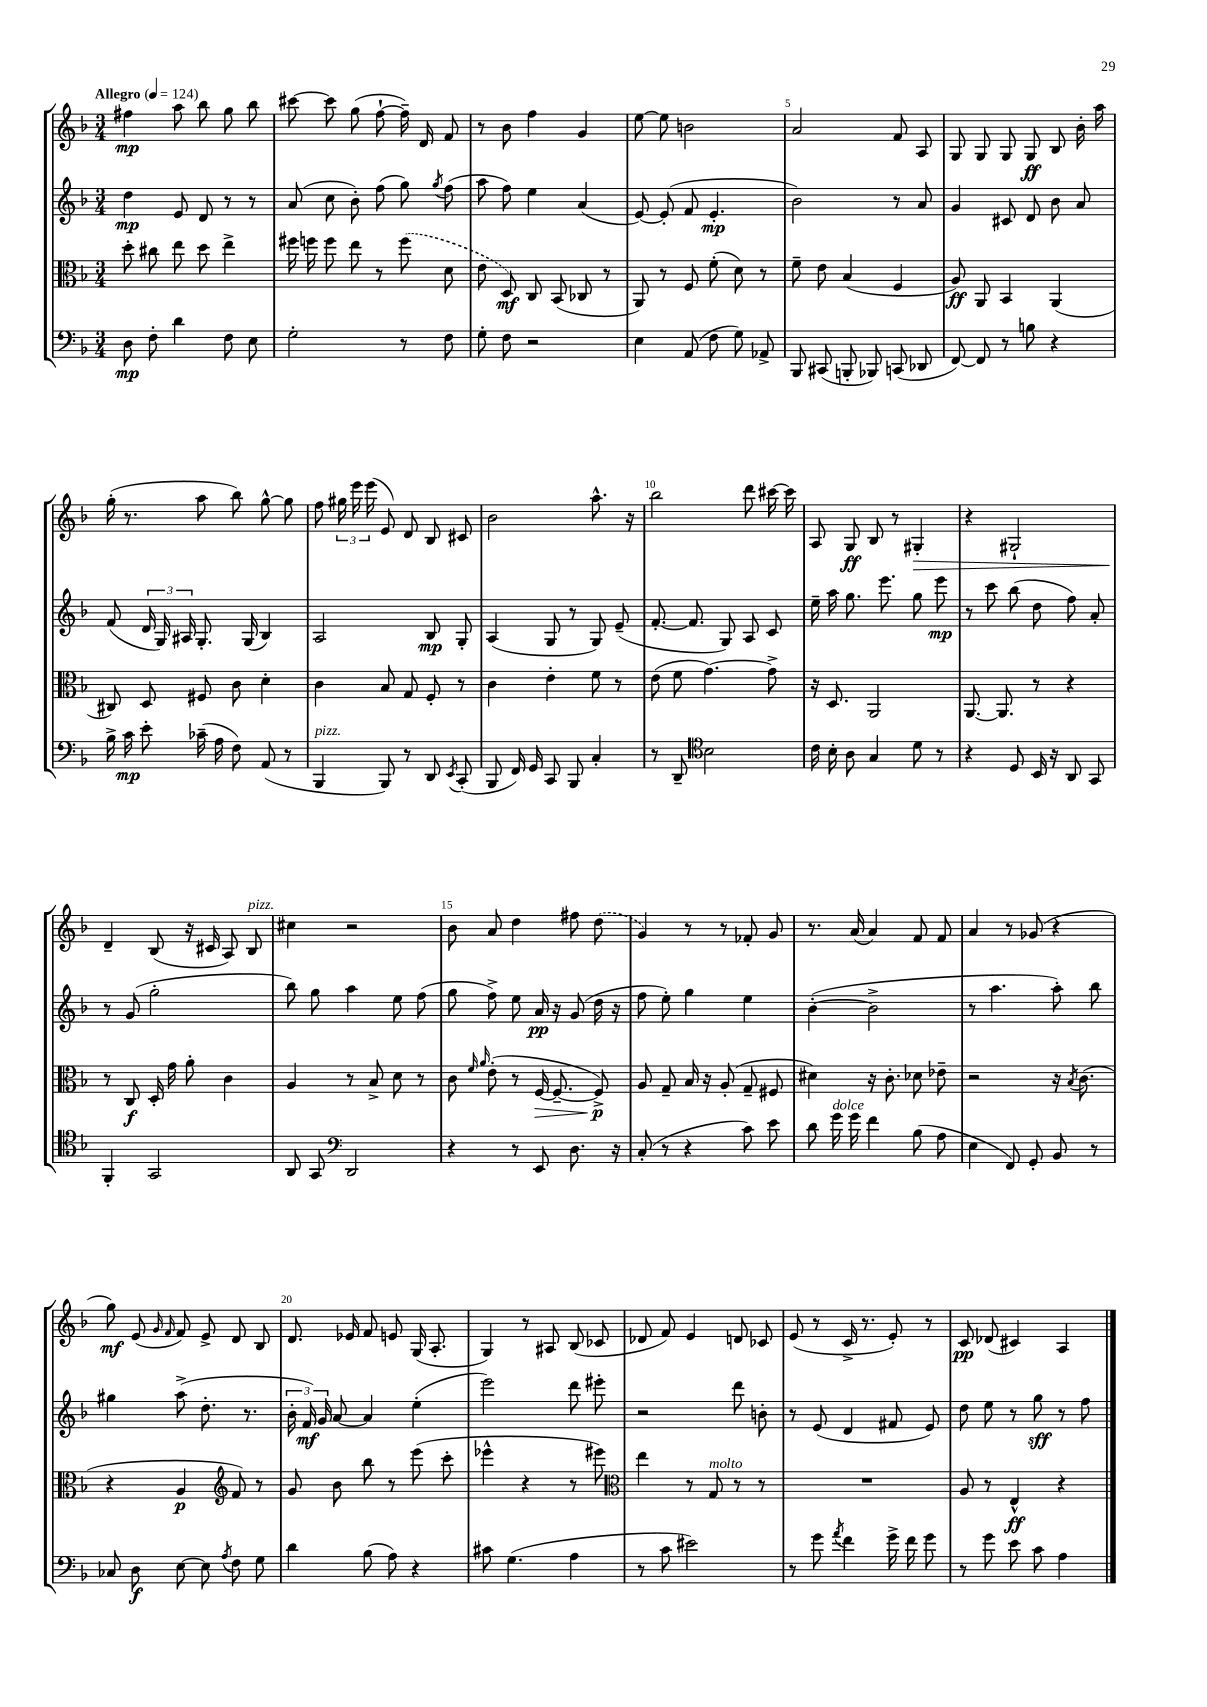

**kern	**dynam	**kern	**dynam	**kern	**dynam	**kern	**dynam
*part4	*part4	*part3	*part3	*part2	*part2	*part1	*part1
*staff4	*staff4	*staff3	*staff3	*staff2	*staff2	*staff1	*staff1
*clefF4	*	*clefC3	*	*clefG2	*	*clefG2	*
*k[b-]	*	*k[b-]	*	*k[b-]	*	*k[b-]	*
*M3/4	*	*M3/4	*	*M3/4	*	*M3/4	*
*MM124	*	*MM124	*	*MM124	*	*MM124	*
=1	=1	=1	=1	=1	=1	=1	=1
!	!	!	!	!	!	!LO:TX:a:B:t=Allegro	!
8D\	mp	8dd'\	.	4dd\	mp	4ff#X\	mp
8F'\	.	8cc#X\	.	.	.	.	.
4d\	.	8ee\	.	8e/	.	8aa\	.
.	.	8dd\	.	8d/	.	8bb-\	.
8F\	.	4ee^\	.	8r	.	8gg\	.
8E\	.	.	.	8r	.	8bb-\	.
=2	=2	=2	=2	=2	=2	=2	=2
2G'\	.	16ff#X\	.	(8a/	.	[8ccc#X\	.
.	.	16ffn\	.	.	.	.	.
.	.	8ff\	.	8cc\	.	8ccc#\]	.
.	.	8ee\	.	8b-'\)	.	(8gg\	.
.	.	8r	.	(8ff\	.	[8ff`\	.
8r	.	(8ff\	.	8gg\)	.	16ff~\])	.
.	.	.	.	.	.	16d/	.
.	.	.	.	8qgg/	.	.	.
8F\	.	8d\	.	(8ff\	.	8f/	.
=3	=3	=3	=3	=3	=3	=3	=3
8G'\	.	8e\	.	8aa\	.	8r	.
8F\	.	8D/)	mf	8ff\)	.	8b-\	.
2r	.	8C/	.	4ee\	.	4ff\	.
.	.	(8BB-/	.	.	.	.	.
.	.	8C-X/	.	(4a/	.	4g/	.
.	.	8r	.	.	.	.	.
=4	=4	=4	=4	=4	=4	=4	=4
4E\	.	8AA/)	.	[8e/)	.	[8ee\	.
.	.	8r	.	(8e'/]	.	8ee\]	.
(8AA/	.	8F/	.	8f/	.	2bn\	.
8F\	.	(8f'\	.	4.e'/	mp	.	.
8G\)	.	8d\)	.	.	.	.	.
8AA-X^/	.	8r	.	.	.	.	.
=5	=5	=5	=5	=5	=5	=5	=5
8BBB-/	.	8f~\	.	2b-\)	.	2a/	.
(8CC#X/	.	8e\	.	.	.	.	.
8BBBn'/	.	(4B-/	.	.	.	.	.
8BBB-X/)	.	.	.	.	.	.	.
(8CCn/	.	4F/	.	8r	.	8f/	.
8DD-X/	.	.	.	8a/	.	8A/	.
=6	=6	=6	=6	=6	=6	=6	=6
[8FF/)	.	8A/)	ff	4g/	.	8G/	.
8FF/]	.	8AA/	.	.	.	8G/	.
8r	.	4BB-/	.	8c#X/	.	8G/	.
8Bn\	.	.	.	8d/	.	8G/	ff
4r	.	(4AA/	.	8b-\	.	8B-/	.
.	.	.	.	8a/	.	16b-'\	.
.	.	.	.	.	.	16aa\	.
!!LO:LB:g=z
=7	=7	=7	=7	=7	=7	=7	=7
16B-^\	.	8C#X/)	.	(8f/	.	(16gg'\	.
16c\	mp	.	.	.	.	8.r	.
8e'\	.	8D/	.	24d/	.	.	.
.	.	.	.	24G/)	.	.	.
.	.	.	.	24A#X/	.	.	.
(16c-X~\	.	8F#X/	.	8.G'/	.	8aa\	.
16A\	.	.	.	.	.	.	.
8F\)	.	8c\	.	.	.	8bb-\)	.
.	.	.	.	(16G/	.	.	.
(8AA/	.	4d'\	.	4B-/)	.	[8gg^^\	.
8r	.	.	.	.	.	8gg\]	.
=8	=8	=8	=8	=8	=8	=8	=8
!LO:TX:a:i:t=pizz.	!	!	!	!	!	!	!
4BBB-/	.	4c\	.	2A/	.	8ff\	.
.	.	.	.	.	.	24gg#X\	.
.	.	.	.	.	.	24eee\	.
.	.	.	.	.	.	(24eee\	.
8BBB-/)	.	8B-/	.	.	.	8e/)	.
8r	.	8G/	.	.	.	8d/	.
8DD/	.	8F'/	.	8B-/	mp	8B-/	.
8qEE/	.	.	.	.	.	.	.
(8CC'/	.	8r	.	8G'/	.	8c#X/	.
=9	=9	=9	=9	=9	=9	=9	=9
8BBB-/	.	4c\	.	(4A/	.	2b-\	.
16FF/)	.	.	.	.	.	.	.
16GG/	.	.	.	.	.	.	.
8CC/	.	4e'\	.	8G/	.	.	.
8BBB-/	.	.	.	8r	.	.	.
4C'/	.	8f\	.	8G/)	.	8.aa^^\	.
.	.	8r	.	(8e~/	.	.	.
.	.	.	.	.	.	16r	.
=10	=10	=10	=10	=10	=10	=10	=10
8r	.	(8e\	.	[8.f'/	.	2bb-\	.
8DD~/	.	8f\	.	.	.	.	.
.	.	.	.	8.f/]	.	.	.
*clefC4	*	*	*	*	*	*	*
2B-\	.	[4.g\)	.	.	.	.	.
.	.	.	.	8G/)	.	.	.
.	.	.	.	8A/	.	8ddd\	.
.	.	8g^\]	.	8c/	.	[16ccc#X\	.
.	.	.	.	.	.	16ccc#\]	.
=11	=11	=11	=11	=11	=11	=11	=11
16c\	.	16r	.	16ee~\	.	8A/	.
16B-'\	.	8.D/	.	16aa\	.	.	.
8A\	.	.	.	8.gg\	.	8G/	ff
4G/	.	2AA/	.	.	.	8B-/	.
.	.	.	.	8.eee\	.	.	.
.	.	.	.	.	.	8r	.
!	!	!	!	!	!	!	!LO:HP:b
8d\	.	.	.	8gg\	.	4G#X'/	>
8r	.	.	.	8eee\	mp	.	.
=12	=12	=12	=12	=12	=12	=12	=12
4r	.	[8.AA/	.	8r	.	4r	.
.	.	.	.	8ccc\	.	.	.
.	.	8.AA/]	.	.	.	.	.
8D/	.	.	.	(8bb-\	.	2G#X`/	.
16BB-/	.	8r	.	8dd\	.	.	.
16r	.	.	.	.	.	.	.
8AA/	.	4r	.	8ff\)	.	.	.
8GG/	.	.	.	8a'/	.	.	.
!!LO:LB:g=z
=13	=13	=13	=13	=13	=13	=13	=13
4FF'/	.	8r	.	8r	.	4d~/	.
.	.	8C/	f	(8g/	.	.	.
2GG/	.	16D'/	.	2gg'\	.	(8B-/	]
.	.	16g\	.	.	.	.	.
.	.	8a'\	.	.	.	16r	.
.	.	.	.	.	.	16c#X/	.
.	.	4c\	.	.	.	8A/)	.
!	!	!	!	!	!	!LO:TX:a:i:t=pizz.	!
.	.	.	.	.	.	8B-/	.
=14	=14	=14	=14	=14	=14	=14	=14
8AA/	.	4A/	.	8bb-\)	.	4cc#X\	.
8GG/	.	.	.	8gg\	.	.	.
*clefF4	*	*	*	*	*	*	*
2DD/	.	8r	.	4aa\	.	2r	.
.	.	8B-^/	.	.	.	.	.
.	.	8d\	.	8ee\	.	.	.
.	.	8r	.	(8ff\	.	.	.
=15	=15	=15	=15	=15	=15	=15	=15
4r	.	8c\	.	8gg\	.	8b-\	.
.	.	16qqf/	.	.	.	.	.
.	.	16qqa/	.	.	.	.	.
.	.	(8e'\	.	8ff^\)	.	8a/	.
8r	.	8r	.	8ee\	.	4dd\	.
!	!	!	!LO:HP:b	!	!	!	!
8EE/	.	[16F/	>	16a/	pp	.	.
.	.	8.F~/_	.	16r	.	.	.
8.D\	.	.	.	(8g/	.	8ff#X\	.
.	.	8F^/])	p	16dd\	.	(8dd\	.
16r	.	.	.	16r	.	.	.
.	.	.	]	.	.	.	.
=16	=16	=16	=16	=16	=16	=16	=16
(8C'/	.	8A/	.	8ff\	.	4g/)	.
8r	.	8G~/	.	8ee'\)	.	.	.
4r	.	16B-/	.	4gg\	.	8r	.
.	.	16r	.	.	.	.	.
.	.	(8A'/	.	.	.	8r	.
8c\)	.	8G~/	.	4ee\	.	8f-X'/	.
8e\	.	8F#X/	.	.	.	8g/	.
=17	=17	=17	=17	=17	=17	=17	=17
8d\	.	4d#X\)	.	([4b-'\	.	8.r	.
!LO:TX:a:i:t=dolce	!	!	!	!	!	!	!
16g\	.	.	.	.	.	.	.
16g\	.	.	.	.	.	(16a/	.
4f\	.	16r	.	2b-^\]	.	4a/)	.
.	.	8.c'\	.	.	.	.	.
(8B-\	.	8d-X\	.	.	.	8f/	.
8A\	.	8e-X~\	.	.	.	8f/	.
=18	=18	=18	=18	=18	=18	=18	=18
4E\	.	2r	.	8r	.	4a/	.
.	.	.	.	4.aa\	.	.	.
8FF/)	.	.	.	.	.	8r	.
8GG'/	.	.	.	.	.	(8g-X/	.
8BB-/	.	16r	.	8aa'\)	.	4r	.
.	.	8qB-/	.	.	.	.	.
.	.	(8.c\	.	.	.	.	.
8r	.	.	.	8bb-\	.	.	.
!!LO:LB:g=z
=19	=19	=19	=19	=19	=19	=19	=19
8C-X/	.	4r	.	4gg#X\	.	8gg\)	mf
8D\	f	.	.	.	.	(8e/	.
.	.	.	.	.	.	16qqg/	.
.	.	.	.	.	.	16qqf/	.
[8E\	.	4A/	p	(8aa^\	.	8f/)	.
8E\]	.	.	.	8.dd'\	.	8e^/	.
8qA/	.	.	.	.	.	.	.
*	*	*clefG2	*	*	*	*	*
8F\	.	8f/)	.	.	.	8d/	.
.	.	.	.	8.r	.	.	.
8G\	.	8r	.	.	.	8B-/	.
=20	=20	=20	=20	=20	=20	=20	=20
4d\	.	8g/	.	24b-'\	.	8.d/	.
.	.	.	.	24f/)	mf	.	.
.	.	.	.	24g/	.	.	.
.	.	8b-\	.	[8a/	.	.	.
.	.	.	.	.	.	16e-X/	.
(8B-\	.	8bb-\	.	4a/]	.	8f/	.
8A\)	.	8r	.	.	.	8en/	.
4r	.	(8eee\	.	(4ee'\	.	(16G/	.
.	.	.	.	.	.	8.A'/	.
.	.	8ccc'\	.	.	.	.	.
=21	=21	=21	=21	=21	=21	=21	=21
8c#X\	.	4eee-X^^\	.	2eee\)	.	4G/)	.
(4.G\	.	.	.	.	.	.	.
.	.	4r	.	.	.	8r	.
.	.	.	.	.	.	8A#X/	.
4A\	.	8r	.	8ddd\	.	(8B-/	.
.	.	8eee#X\)	.	8eee#X'\	.	8c-X/	.
=22	=22	=22	=22	=22	=22	=22	=22
*	*	*clefC3	*	*	*	*	*
8r	.	4ee\	.	2r	.	8d-X/	.
8c\	.	.	.	.	.	8f/)	.
2e#X\)	.	8r	.	.	.	4e/	.
!	!	!LO:TX:a:i:t=molto	!	!	!	!	!
.	.	8G/	.	.	.	.	.
.	.	8r	.	8ddd\	.	8dn/	.
.	.	8r	.	8bn'\	.	8c-X/	.
=23	=23	=23	=23	=23	=23	=23	=23
8r	.	2.r	.	8r	.	(8e/	.
8g\	.	.	.	(8e/	.	8r	.
8qa/	.	.	.	.	.	.	.
4f\	.	.	.	4d/	.	16c^/	.
.	.	.	.	.	.	8.r	.
16g^\	.	.	.	8f#X/	.	8e'/)	.
16f\	.	.	.	.	.	.	.
8g\	.	.	.	8e/)	.	8r	.
=24	=24	=24	=24	=24	=24	=24	=24
8r	.	8A/	.	8dd\	.	8c/	pp
8g\	.	8r	.	8ee\	.	(8d-X/	.
8e\	.	4E^^/	ff	8r	.	4c#X/)	.
8c\	.	.	.	8gg\	sff	.	.
4A\	.	4r	.	8r	.	4A/	.
.	.	.	.	8ff\	.	.	.
==	==	==	==	==	==	==	==
*-	*-	*-	*-	*-	*-	*-	*-
